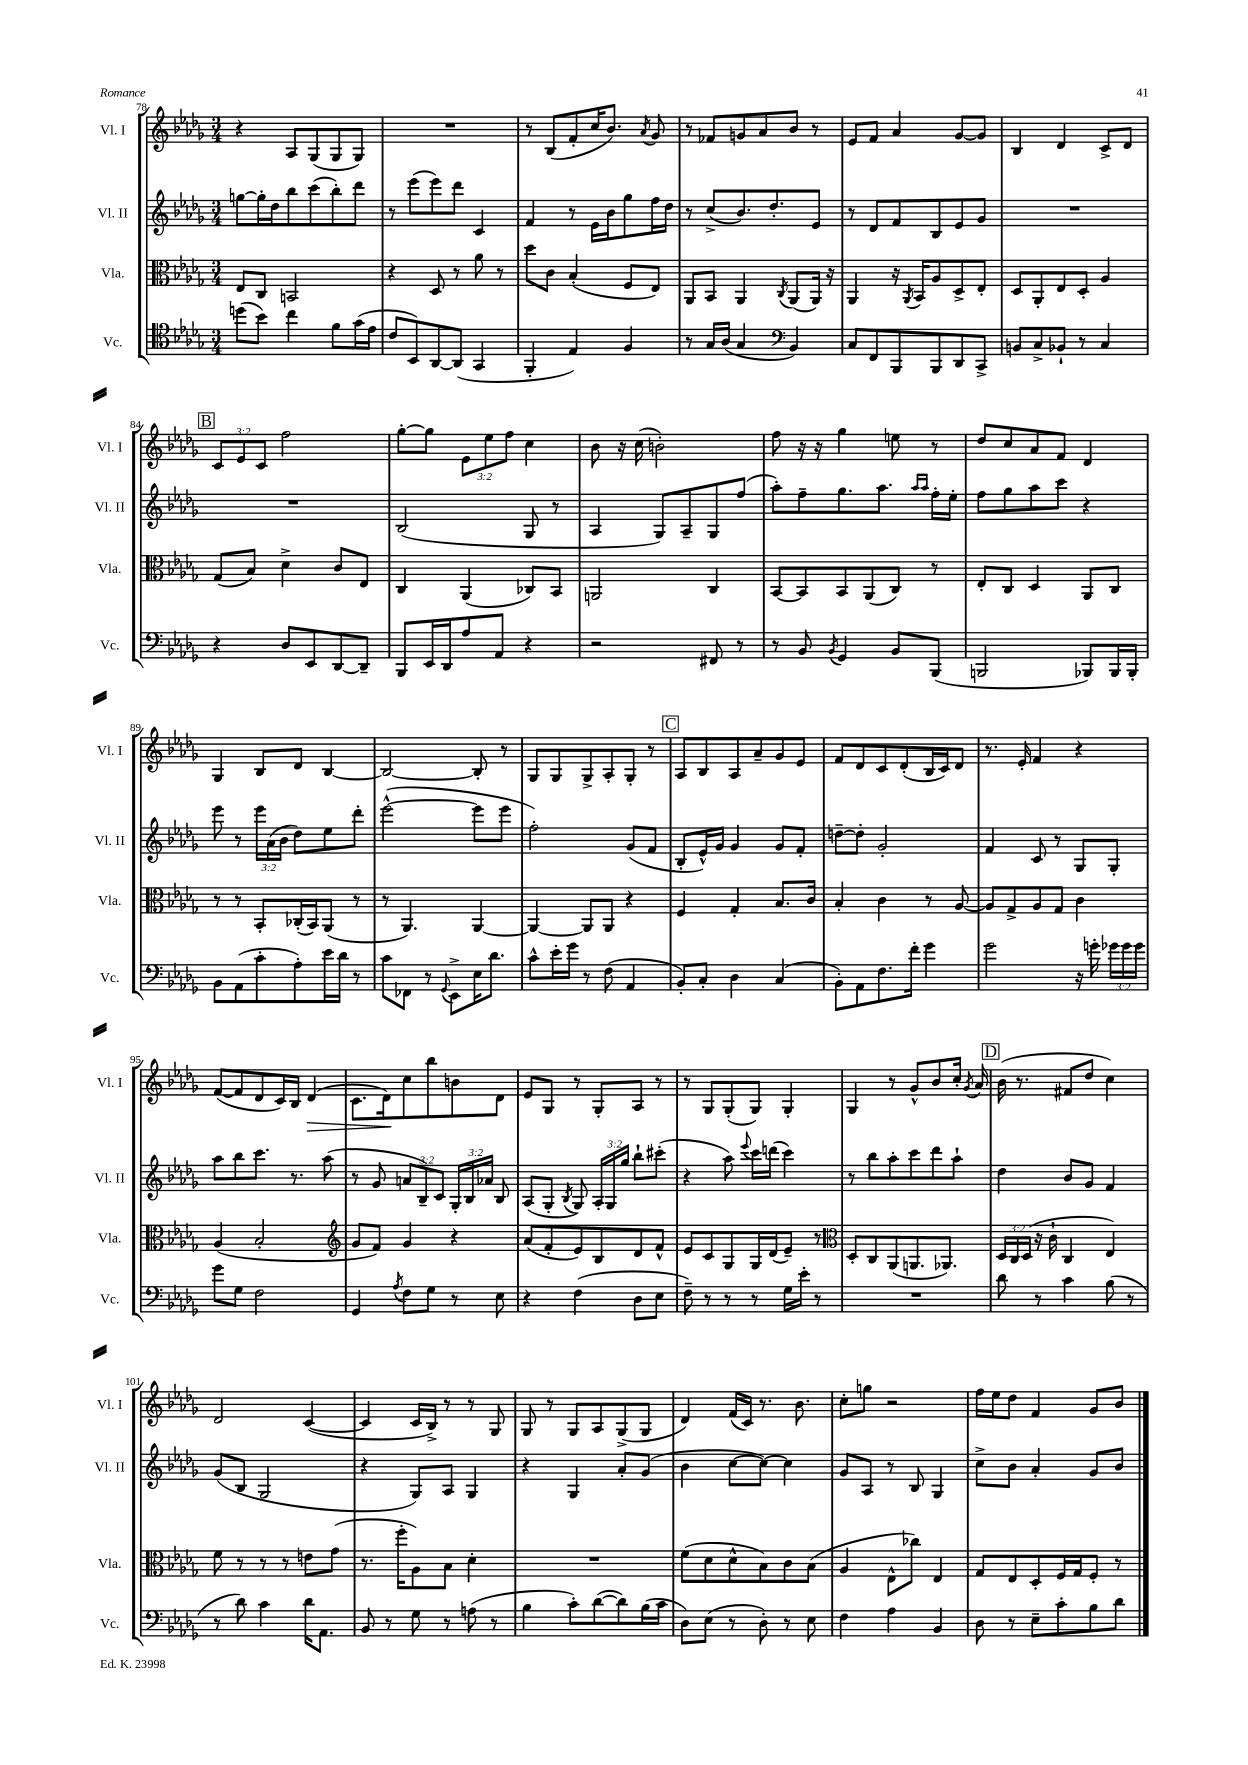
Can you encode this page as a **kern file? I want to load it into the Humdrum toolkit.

**kern	**kern	**kern	**kern
*staff4	*staff3	*staff2	*staff1
*clefC4	*clefC3	*clefG2	*clefG2
*k[b-e-a-d-g-]	*k[b-e-a-d-g-]	*k[b-e-a-d-g-]	*k[b-e-a-d-g-]
*M3/4	*M3/4	*M3/4	*M3/4
(8dd\L	8E-/L	[8gg\L	4r
8b-\J)	8C/J	16gg'\]L	.
.	.	16dd-\J	.
4cc\	2BB/	8bb-\	8A-/L
.	.	(8ccc\	(8G-/
8f\L	.	8bb-'\)	8G-/
(16g-\L	.	8ddd-\J	8G-/J)
16e-\JJ	.	.	.
=	=	=	=
8c/L	4r	8r	2.r
8BB-/)	.	(8eee-\L	.
[8AA-/	8D-/	8eee-\)	.
(8AA-/]J	8r	8ddd-\J	.
4GG-/	8a-\	4c/	.
.	8r	.	.
=	=	=	=
4FF'/	8dd-\L	4f/	8r
.	8c\J	.	(8B-/L
4E-/)	(4B-'/	8r	8f'/
.	.	16e-\LL	16cc/K
.	.	16b-\J	8.b-/J)
4F/	8F/L	8gg-\	.
.	.	.	8qa-/
.	8E-/J)	16ff\L	8g-/
.	.	16dd-\JJ	.
=	=	=	=
8r	8AA-/L	8r	8r
16G-/LL	8BB-/J	(8cc^/L	8f-/L
(16A-/JJ	.	.	.
4G-/	4AA-/	8.b-/)	8g/
.	.	.	8a-/
.	.	8.dd-'/	.
*clefF4	*	*	*
.	8qC/	.	.
4BB-/)	(8AA-/L	.	8b-/J
.	16AA-/Jk)	8e-/J	8r
.	16r	.	.
=	=	=	=
8C/L	4AA-/	8r	8e-/L
8FF/	.	8d-/L	8f/J
8BBB-/	16r	8f/	4a-/
.	8qAA-/	.	.
.	16BB-/LK	.	.
8BBB-/	8A-/	8B-/	.
8DD-/	8D-^/	8e-/	[8g-/L
8CC^/J	8E-'/J	8g-/J	8g-/]J
=	=	=	=
8BB/L	8D-/L	2.r	4B-/
8C^/	8AA-'/	.	.
8BB-`/J	8E-/	.	4d-/
8r	8D-'/J	.	.
4C/	4A-/	.	8c^/L
.	.	.	8d-/J
=	=	=	=
4r	(8G-/L	2.r	12c/L
.	.	.	12e-/
.	8B-/J)	.	.
.	.	.	12c/J
8D-/L	4d-^\	.	2ff\
8EE-/	.	.	.
[8DD-/	8c/L	.	.
8DD-~/]J	8E-/J	.	.
=	=	=	=
8BBB-/L	4C/	(2B-/	[8gg-'\L
16EE-/L	.	.	8gg-\]J
16DD-/J	.	.	.
8A-/	(4AA-/	.	12e-\L
.	.	.	12ee-\
8AA-/J	.	.	.
.	.	.	12ff\J
4r	8C-/L)	8G-/	4cc\
.	8BB-/J	8r	.
=	=	=	=
2r	2AA/	4A-/	8b-\
.	.	.	16r
.	.	.	(16cc\
.	.	8G-/L)	2b'\)
.	.	8A-~/	.
8FF#/	4C/	8G-/	.
8r	.	(8ff/J	.
=	=	=	=
8r	[8BB-/L	8aa-'\L)	8ff\
8BB-/	8BB-/]	8ff~\	16r
.	.	.	16r
8qBB-/	.	.	.
4GG-/	8BB-/	8.gg-\	4gg-\
.	(8AA-/	.	.
.	.	8.aa-\J	.
8BB-/L	8C/J)	.	8ee\
.	.	16qqaa-/LL	.
.	.	16qqaa-/JJ	.
(8BBB-/J	8r	16ff'\LL	8r
.	.	16ee-'\JJ	.
=	=	=	=
2BBB/	8E-'/L	8ff\L	8dd-/L
.	8C/J	8gg-\	8cc/
.	4D-/	8aa-\	8a-/
.	.	8ccc\J	8f/J
8BBB-/L)	8AA-/L	4r	4d-/
16BBB-/L	8C/J	.	.
16BBB-'/JJ	.	.	.
=	=	=	=
8BB-\L	8r	8eee-\	4G-/
(8AA-\	8r	8r	.
8c'\	8BB-'/L	24eee-\LL	8B-/L
.	.	(24a-\	.
.	.	24b-\JJ	.
8A-'\)	(16C-'/L	8dd-\L)	8d-/J
.	16BB-/J)	.	.
16e-\L	(8AA-/J	8ee-\	[4B-/
16d-\JJ	.	.	.
8r	8r	8ddd-'\J	.
=	=	=	=
8c\L	8r	([2eee-^^\	2B-/_
8FF-\J	4.AA-/)	.	.
8r	.	.	.
8qqGG-/	.	.	.
8EE-^\L	.	.	.
16E-\K	[4AA-/	8eee-\]L	8B-'/]
8.d-\J	.	.	.
.	.	8eee-\J	8r
=	=	=	=
8c^^\L	4AA-/_	2ff'\)	8G-/L
16e-'\L	.	.	8G-/
16g-\JJ	.	.	.
8r	8AA-/]L	.	8G-^/
(8F\	8AA-/J	.	8A-'/
4AA-/	4r	(8g-/L	8G-'/J
.	.	8f/J	8r
=	=	=	=
8BB-'/L)	4F/	8B-'/L	8A-/L
8C'/J	.	16e-^^/L)	8B-/
.	.	16g-/JJ	.
4D-\	4G-'/	4g-/	8A-/
.	.	.	8a-~/
(4C/	8.B-/L	8g-/L	8g-/
.	.	8f'/J	8e-/J
.	16c/Jk	.	.
=	=	=	=
8BB-'\L)	4B-'/	[8dd~\L	8f/L
8AA-\	.	8dd'\]J	8d-/
8.F\	4c\	2g-'/	8c/
.	.	.	(8d-'/
16f'\Jk	.	.	.
4g-\	8r	.	16B-/L
.	.	.	16c/J)
.	[8A-/	.	8d-/J
=	=	=	=
2g-\	8A-/]L	4f/	8.r
.	8G-^/	.	.
.	.	.	16e-'/
.	8A-/	8c/	4f/
.	8G-/J	8r	.
16r	4c\	8G-/L	4r
16g'\	.	.	.
24g-\LL	.	8G-'/J	.
24g-\	.	.	.
24g-\JJ	.	.	.
=	=	=	=
8g-\L	(4A-/	8aa-\L	([8f/L
8G-\J	.	8bb-\	8f/]
2F\	2B-'/	8.ccc\J	8d-/
.	.	.	16c/L)
.	.	8.r	16B-/JJ
.	.	.	(4d-/
.	.	(8aa-\	.
=	=	=	=
*	*clefG2	*	*
4GG-/	8g-/L	8r	8.c\L
.	8f/J)	8g-/	.
.	.	.	16d-\k)
8qA-/	.	.	.
8F\L	4g-/	12a/L	8cc\
.	.	12B-~/)	.
8G-\J	.	.	8bb-\
.	.	12c/J	.
8r	4r	24G-'/LL	8b\
.	.	24B-/	.
.	.	24a-/JJ	.
8E-\	.	8B-/	8d-\J
=	=	=	=
4r	(8a-/L	(8A-/L	8e-/L
.	8f'/	8G-'/J	8G-/J
.	.	8qB-/	.
(4F\	8e-/)	8G-/)	8r
.	8B-/	24A-'/LL	8G-'/L
.	.	24G-/	.
.	.	24gg-/JJ	.
8D-\L	8d-/	8bb-`\L	8A-/J
8E-\J	8f^^/J	(8ccc#'\J	8r
=	=	=	=
8F~\)	8e-/L	4r	8r
8r	8c/	.	8G-/L
8r	8G-/	8aa-\)	(8G-'/
.	.	8qqeee-/	.
8r	16G-/L	16ccc\LL	8G-/J)
.	(16d-/J	(16ddd\JJ	.
16G-\LL	8e-~/J)	4ccc\)	4G-'/
16e-'\JJ	.	.	.
8r	8r	.	.
=	=	=	=
*	*clefC3	*	*
2.r	8D-'/L	8r	4G-/
.	8C/	8bb-\L	.
.	(8AA-/	8aa-'\	8r
.	8.AA/	8ccc\	8g-^^/L
.	.	8ddd-\	8b-/
.	8.AA-/J)	.	.
.	.	8aa-`\J	16cc'/Jk
.	.	.	8qg-/
.	.	.	16a-/
=	=	=	=
8d-\	24D-/LL	4dd-\	(16b-\
.	24C/	.	.
.	.	.	8.r
.	(24D-/JJ	.	.
8r	16r	.	.
.	16c`\	.	.
4c\	4C/	8b-/L	8f#/L
.	.	8g-/J	8dd-/J
(8B-\	4E-/)	4f/	4cc\)
8r	.	.	.
=	=	=	=
8r	8f\	(8g-/L	2d-/
8d-\)	8r	8B-/J	.
4c\	8r	2G-/	.
.	8r	.	.
16d-\LK	8e\L	.	([4c/
8.AA-\J	.	.	.
.	(8g-\J	.	.
=	=	=	=
8BB-/	8.r	4r	4c/]
8r	.	.	.
.	16ff'\LK	.	.
8G-\	8A-\)	8G-/L)	16c/LL
.	.	.	16B-^/JJ)
8r	8B-\J	8A-/J	8r
(8A\	4d-'\	4G-/	8r
8r	.	.	8G-/
=	=	=	=
4B-\	2.r	4r	8G-/
.	.	.	8r
8c'\L)	.	4G-/	8G-/L
([8d-\	.	.	8A-/
8d-\])	.	8a-'/L	(8G-^/
(16B-\L	.	(8g-/J	8G-/J
16c\JJ	.	.	.
=	=	=	=
8D-\L)	(8f\L	4b-\	4d-/)
(8E-\J	8d-\	.	.
8r	8d-^^\	[8cc\L	(16f/LL
.	.	.	16c/JJ)
8D-'\)	8B-\)	8cc\_J)	8.r
8r	8c\	4cc\]	.
.	.	.	8.b-\
8E-\	(8B-\J	.	.
=	=	=	=
4F\	4A-/	8g-/L	8cc'\L
.	.	8A-/J	8gg\J
4A-\	8E-^^\L	8r	2r
.	8cc-\J)	8B-/	.
4BB-/	4E-/	4G-/	.
=	=	=	=
8D-\	8G-/L	8cc^\L	16ff\LL
.	.	.	16ee-\J
8r	8E-/	8b-\J	8dd-\J
8E-~\L	8D-'/	4a-'/	4f/
8c'\	16F/L	.	.
.	16G-/J	.	.
8B-\	8F'/J	8g-/L	8g-/L
8d-\J	8r	8b-/J	8b-/J
==	==	==	==
*-	*-	*-	*-
